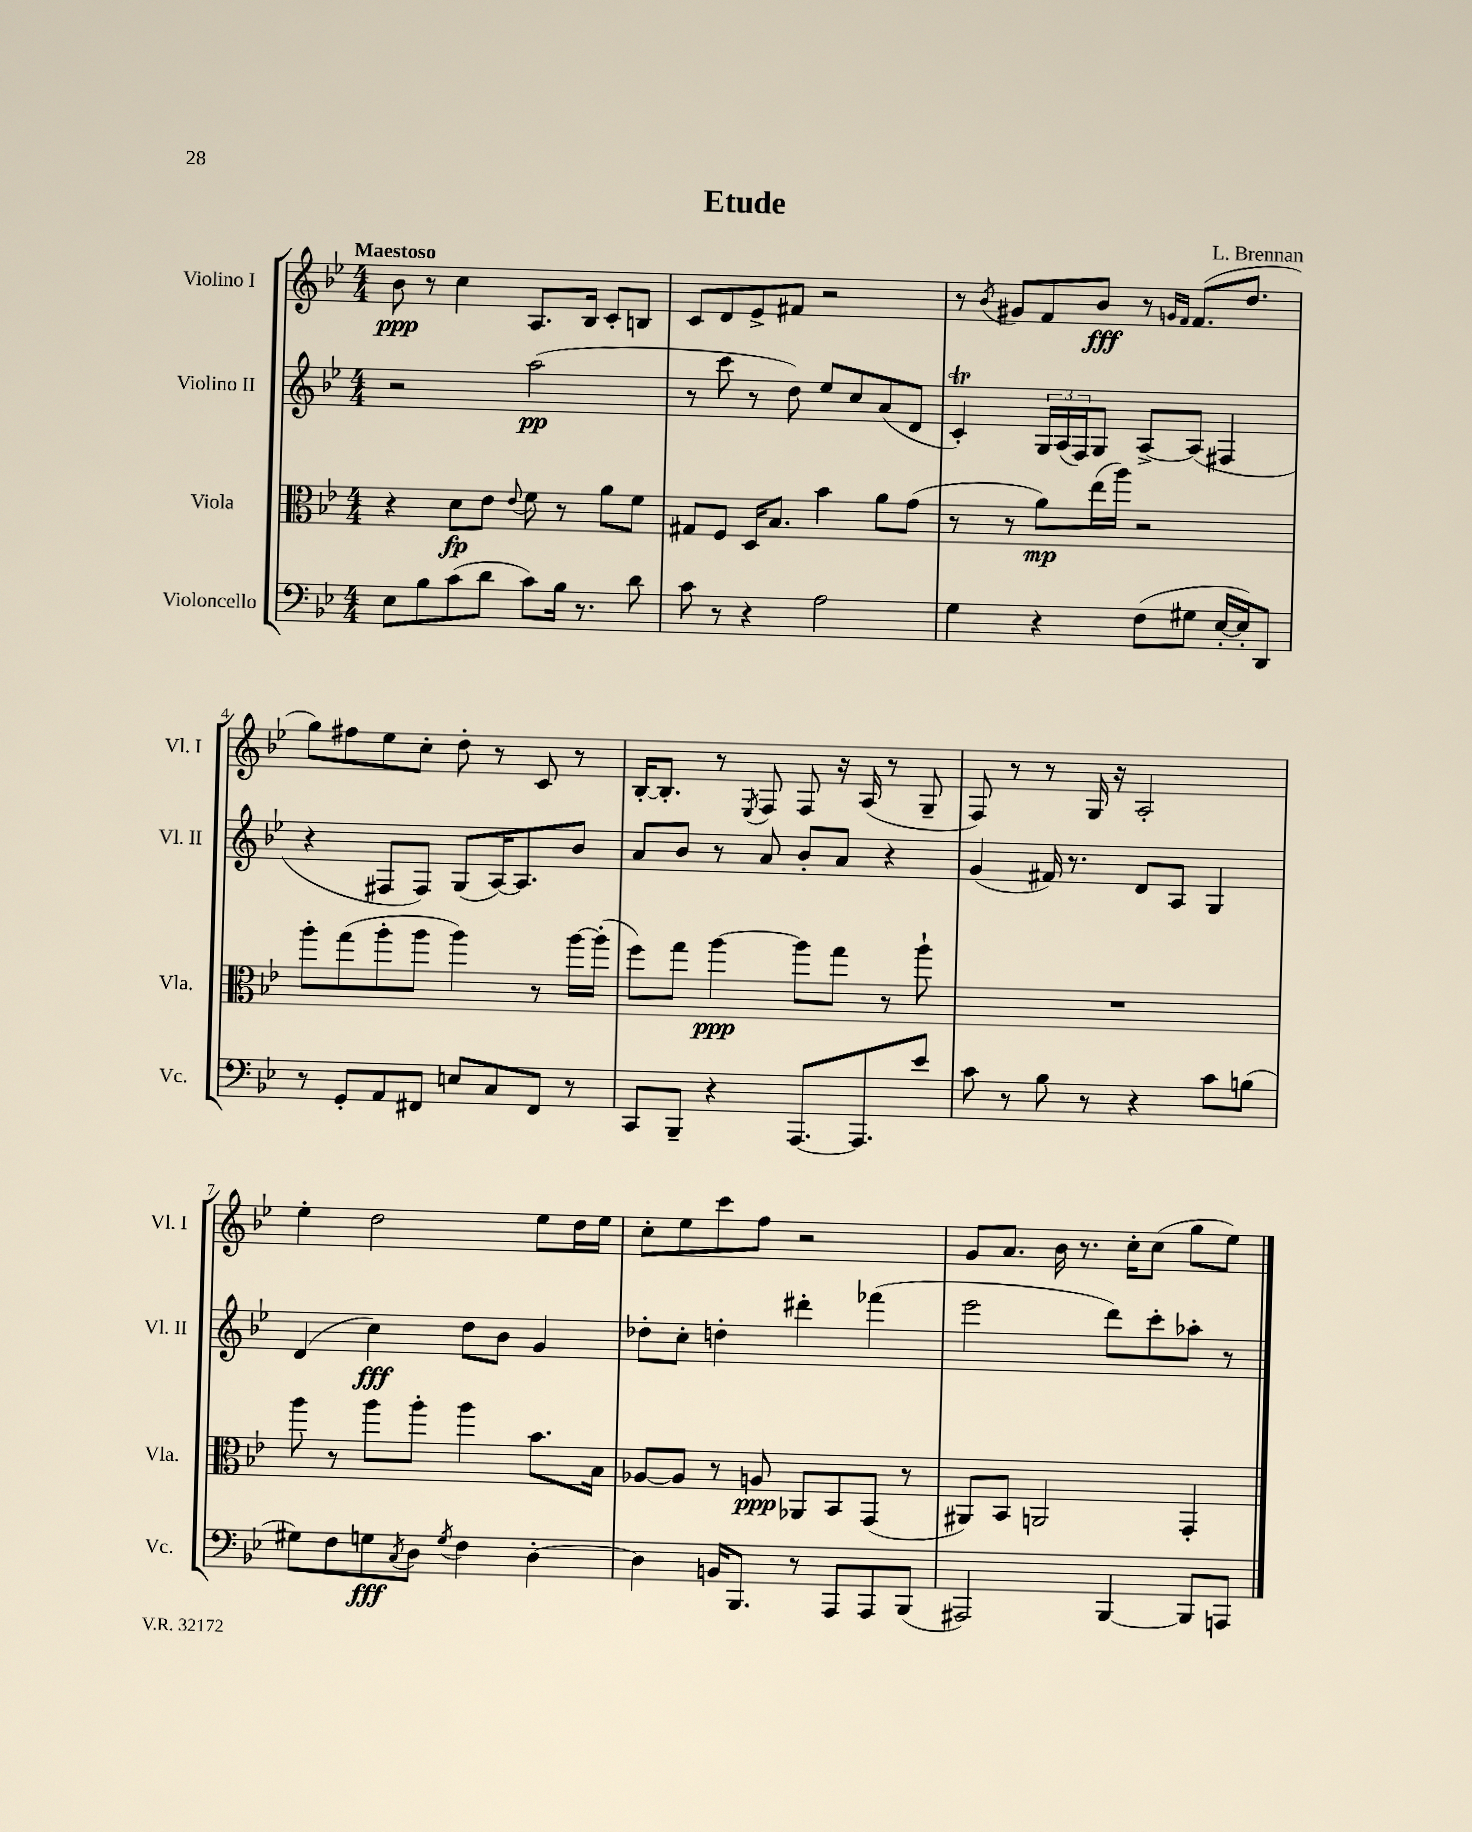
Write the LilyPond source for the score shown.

\header { title = "Etude" composer = "L. Brennan" }
<<
\new StaffGroup <<
\new Staff = "s0" \with { instrumentName = "Violino I" shortInstrumentName = "Vl. I" } {
    \clef treble \key bes \major \numericTimeSignature \time 4/4 \tempo "Maestoso"
    bes'8\ppp r8 c''4 a8. bes16 c'8-. b8 |
    c'8 d'8 ees'8-> fis'8 r2 |
    r8 \acciaccatura { bes'8 } gis'8 f'8 bes'8\fff r8 \grace { g'16 f'16 } f'8.( d''8. |
    g''8) fis''8 ees''8 c''8-. d''8-. r8 c'8 r8 |
    bes16~-. bes8.-. r8 \acciaccatura { ees8 } f8 f8 r16 a16( r8 g8-- |
    f8) r8 r8 g16 r16 a2-. |
    ees''4-. d''2 ees''8 d''16 ees''16 |
    c''8-. ees''8 c'''8 f''8 r2 |
    g'8 a'8. bes'16 r8. c''16-. c''8( g''8 ees''8) \bar "|." |
}
\new Staff = "s1" \with { instrumentName = "Violino II" shortInstrumentName = "Vl. II" } {
    \clef treble \key bes \major \numericTimeSignature \time 4/4
    r2 a''2\pp( |
    r8 c'''8 r8 d''8) ees''8 c''8 a'8( d'8 |
    c'4-.\trill) \tuplet 3/2 { g16 a16( f16) } g8 a8~-> a8( fis4 |
    r4 fis8 fis8) g8( a16~) a8. bes'8 |
    a'8 bes'8 r8 a'8 bes'8-. a'8 r4 |
    g'4( fis'16) r8. d'8 a8 g4 |
    d'4( c''4\fff) d''8 bes'8 g'4 |
    des''8-. c''8-. d''4-. dis'''4-. fes'''4( |
    ees'''2 d'''8) c'''8-. aes''8-. r8 \bar "|." |
}
\new Staff = "s2" \with { instrumentName = "Viola" shortInstrumentName = "Vla." } {
    \clef alto \key bes \major \numericTimeSignature \time 4/4
    r4 d'8\fp ees'8 \appoggiatura { ees'8 } f'8 r8 a'8 f'8 |
    gis8 f8 d16 bes8. bes'4 a'8 g'8( |
    r8 r8 a'8\mp) ees''16( a''16) r2 |
    a''8-. g''8( a''8-. a''8 a''4) r8 a''16~ a''16-.( |
    f''8) g''8 a''4~\ppp a''8 g''8 r8 a''8-! |
    R1 |
    a''8 r8 a''8 a''8-. a''4 bes'8. bes16 |
    aes8~ aes8 r8 a8\ppp aes,8 bes,8 g,8( r8 |
    ais,8) bes,8 a,2 g,4-. \bar "|." |
}
\new Staff = "s3" \with { instrumentName = "Violoncello" shortInstrumentName = "Vc." } {
    \clef bass \key bes \major \numericTimeSignature \time 4/4
    ees8 bes8 c'8( d'8 c'8) bes16 r8. d'8 |
    c'8 r8 r4 a2 |
    g4 r4 f8( gis8 ees16~-. ees16-.) d,8 |
    r8 g,8-. a,8 fis,8 e8 c8 fis,8 r8 |
    c,8 bes,,8-- r4 a,,8.~ a,,8. ees'8 |
    c'8 r8 bes8 r8 r4 c'8 b8( |
    gis8) f8 g8\fff \acciaccatura { c8 } d8 \acciaccatura { g8 } f4 d4~-. |
    d4 b,16 bes,,8. r8 a,,8 a,,8 bes,,8( |
    ais,,2) bes,,4~ bes,,8 a,,8 \bar "|." |
}
>>
>>
